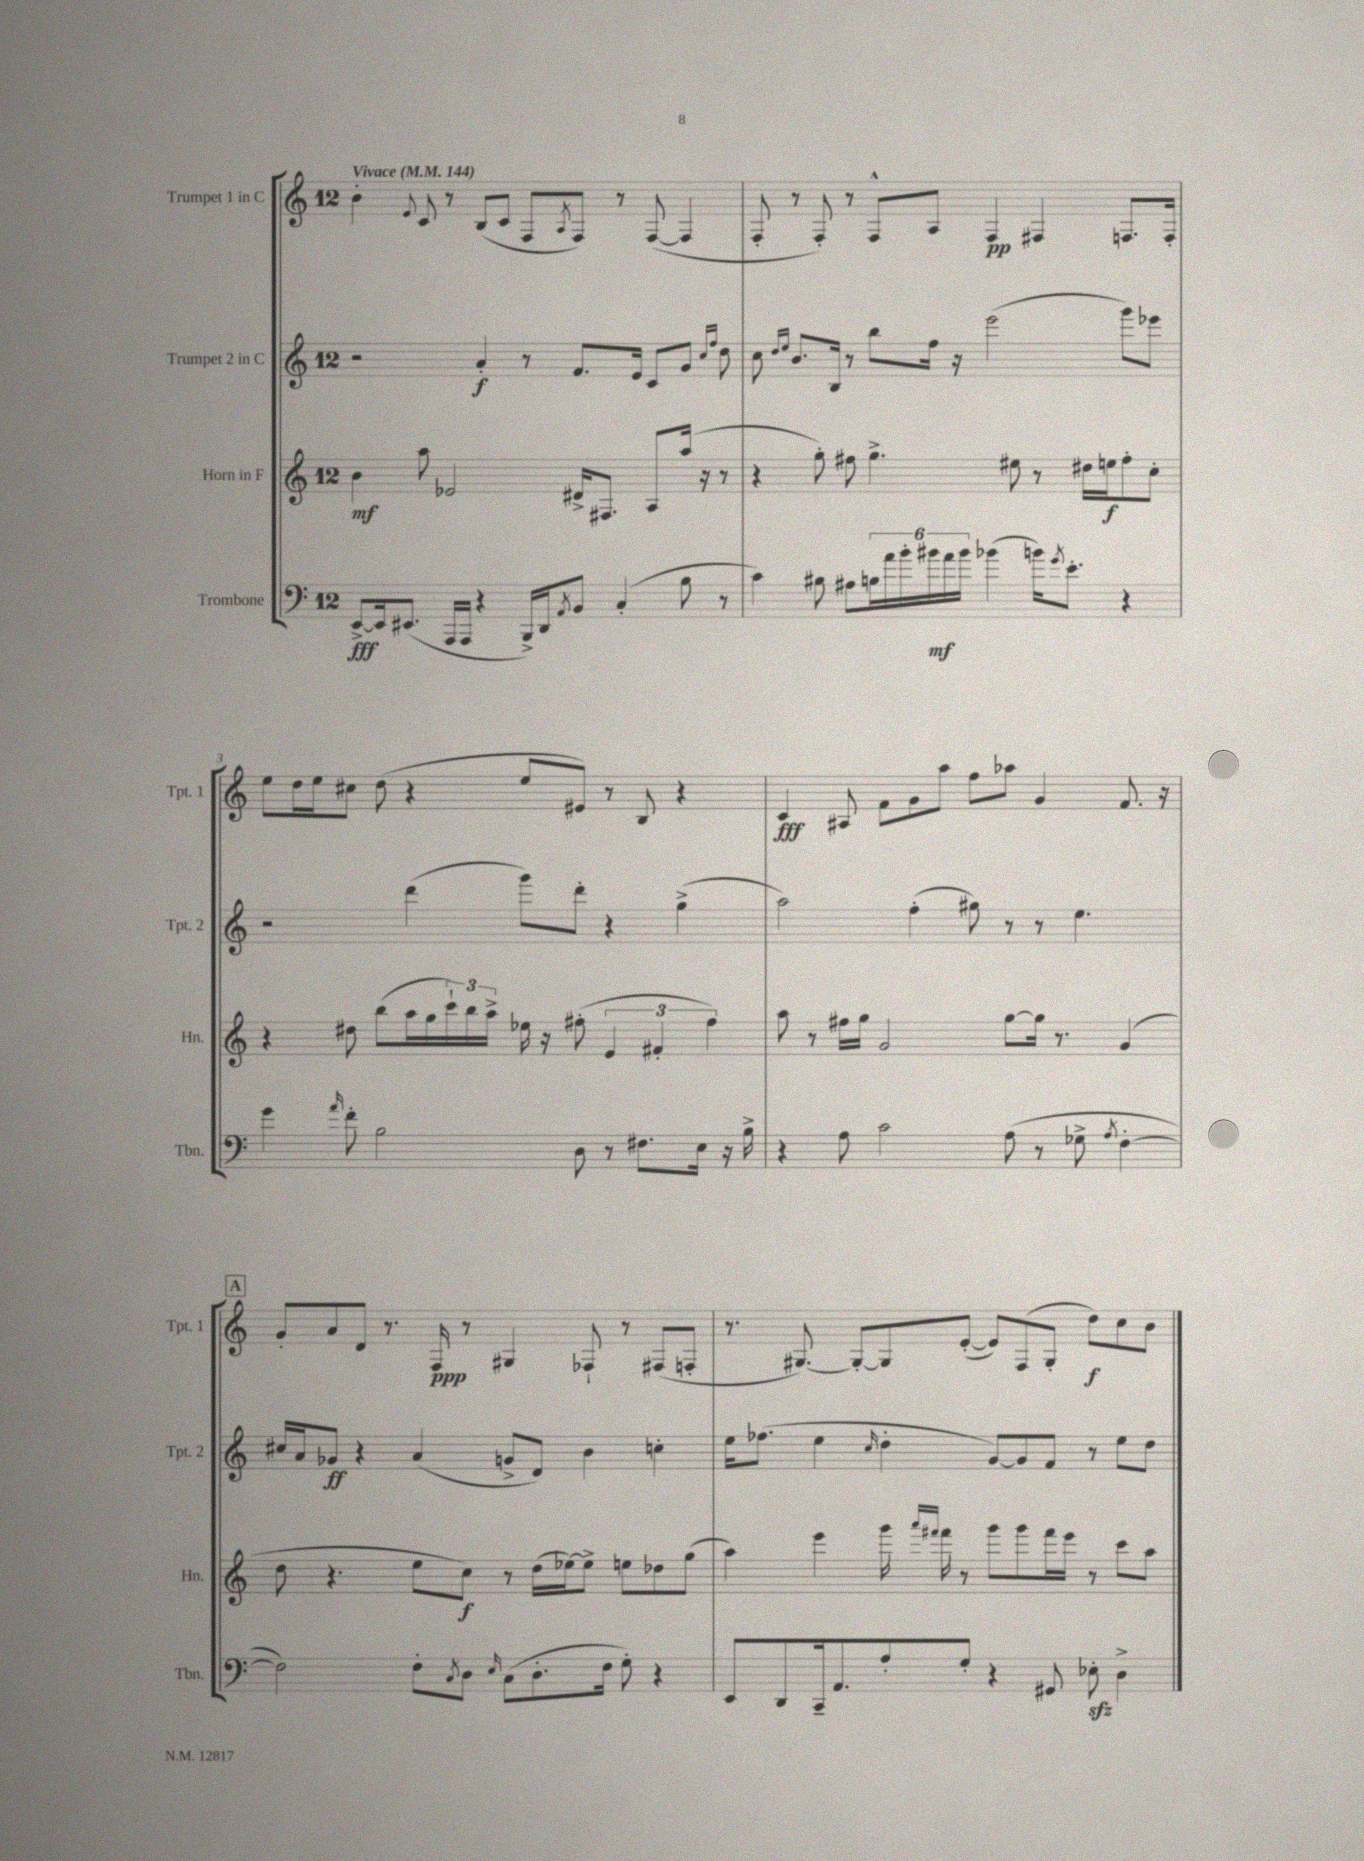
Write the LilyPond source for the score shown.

<<
\new StaffGroup <<
\new Staff = "s0" \with { instrumentName = "Trumpet 1 in C" shortInstrumentName = "Tpt. 1" } {
    \clef treble \key c \major \once \override Staff.TimeSignature.style = #'single-digit \time 12/8 \tempo "Vivace" 4 = 144
    b'4-. \appoggiatura { e'8 } c'8 r8 b8( c'8 f8 \acciaccatura { a8 } f8) r8 f8~( f4 |
    f8-. r8 f8-.) r8 f8-^ a8 f4\pp fis4 f8. f16-. |
    e''8 d''16 e''16 cis''8 d''8( r4 e''8 eis'8) r8 b8 r4 |
    c'4\fff ais8 f'8 g'8 a''8 f''8 aes''8 g'4 f'8. r16 |
    \mark \markup { \box "A" } g'8-. a'8 d'8 r8. f16\ppp r8 gis4 fes8-! r8 fis8( f8-. |
    r8. gis8.~) gis8~-. gis8 e'8~-.( e'8) f8( gis8-. d''8\f) c''8 b'8 \bar "|." |
}
\new Staff = "s1" \with { instrumentName = "Trumpet 2 in C" shortInstrumentName = "Tpt. 2" } {
    \clef treble \key c \major \once \override Staff.TimeSignature.style = #'single-digit \time 12/8
    r2 a'4-.\f r8 f'8. e'16 c'8 g'8 \grace { c''16 f''16 } d''8 |
    c''8 \grace { d''16 e''16 } b'8. b16 r8 b''8 f''16 r16 e'''2( g'''8) ees'''8 |
    r2 d'''4( g'''8) d'''8-. r4 g''4->( |
    a''2) f''4-.( gis''8) r8 r8 e''4. |
    \mark \markup { \box "A" } cis''16 a'16 ges'8\ff r4 a'4( g'8-> d'8) b'4 c''4-. |
    e''16 fes''8.( e''4 \grace { c''16 } d''4-. g'8~) g'8 f'8 r8 e''8 d''8 \bar "|." |
}
\new Staff = "s2" \with { instrumentName = "Horn in F" shortInstrumentName = "Hn." } {
    \clef treble \key c \major \once \override Staff.TimeSignature.style = #'single-digit \time 12/8
    b'4\mf a''8 ees'2 dis'16-> fis8. a8 a''16( r16 r8 |
    r4 g''8-.) fis''8 g''4.-> eis''8 r8 dis''16 e''16\f fis''8-. c''8-. |
    r4 dis''8 b''8( a''16 g''16 \tuplet 3/2 { c'''16-!) b''16 a''16-> } ees''16 r16 fis''8-.( \tuplet 3/2 { e'4 fis'4-. fis''4) } |
    a''8 r8 fis''16 g''16 g'2 g''8~ g''16 r8. g'4( |
    \mark \markup { \box "A" } d''8 r4. e''8 c''8\f) r8 d''16( ees''16~) ees''8-> e''8 des''8 g''8( |
    a''4) e'''4 g'''16 \grace { a'''16 fis'''16 } fis'''16 r8 g'''8 g'''8 fis'''16 e'''16 r8 c'''8 a''8 \bar "|." |
}
\new Staff = "s3" \with { instrumentName = "Trombone" shortInstrumentName = "Tbn." } {
    \clef bass \key c \major \once \override Staff.TimeSignature.style = #'single-digit \time 12/8
    e,8~->\fff e,16 eis,8.( a,,16 a,,16 r4 b,,16->) d,16 \acciaccatura { a,8 } b,8 c4-.( b8 r8 |
    c'4) bis8 ais8 \tuplet 6/4 { b16 a'16 b'16-. bis'16\mf a'16 bis'16 } bes'4( b'16) \acciaccatura { g'8 } e'8.-. r4 |
    g'4 \grace { a'16 } f'8-. b2 d8 r8 fis8. e16 r16 b16-> |
    r4 a8 c'2 a8( r8 ges8-> \acciaccatura { a8 } f4~-. |
    \mark \markup { \box "A" } f2) f8-. \acciaccatura { c8 } d8 \grace { e16 } c8( d8.-. f16 g8-.) r4 |
    e,8 d,8 c,16-- a,8. a8-. g8-. r4 gis,8 ees8-.\sfz d4-> \bar "|." |
}
>>
>>
